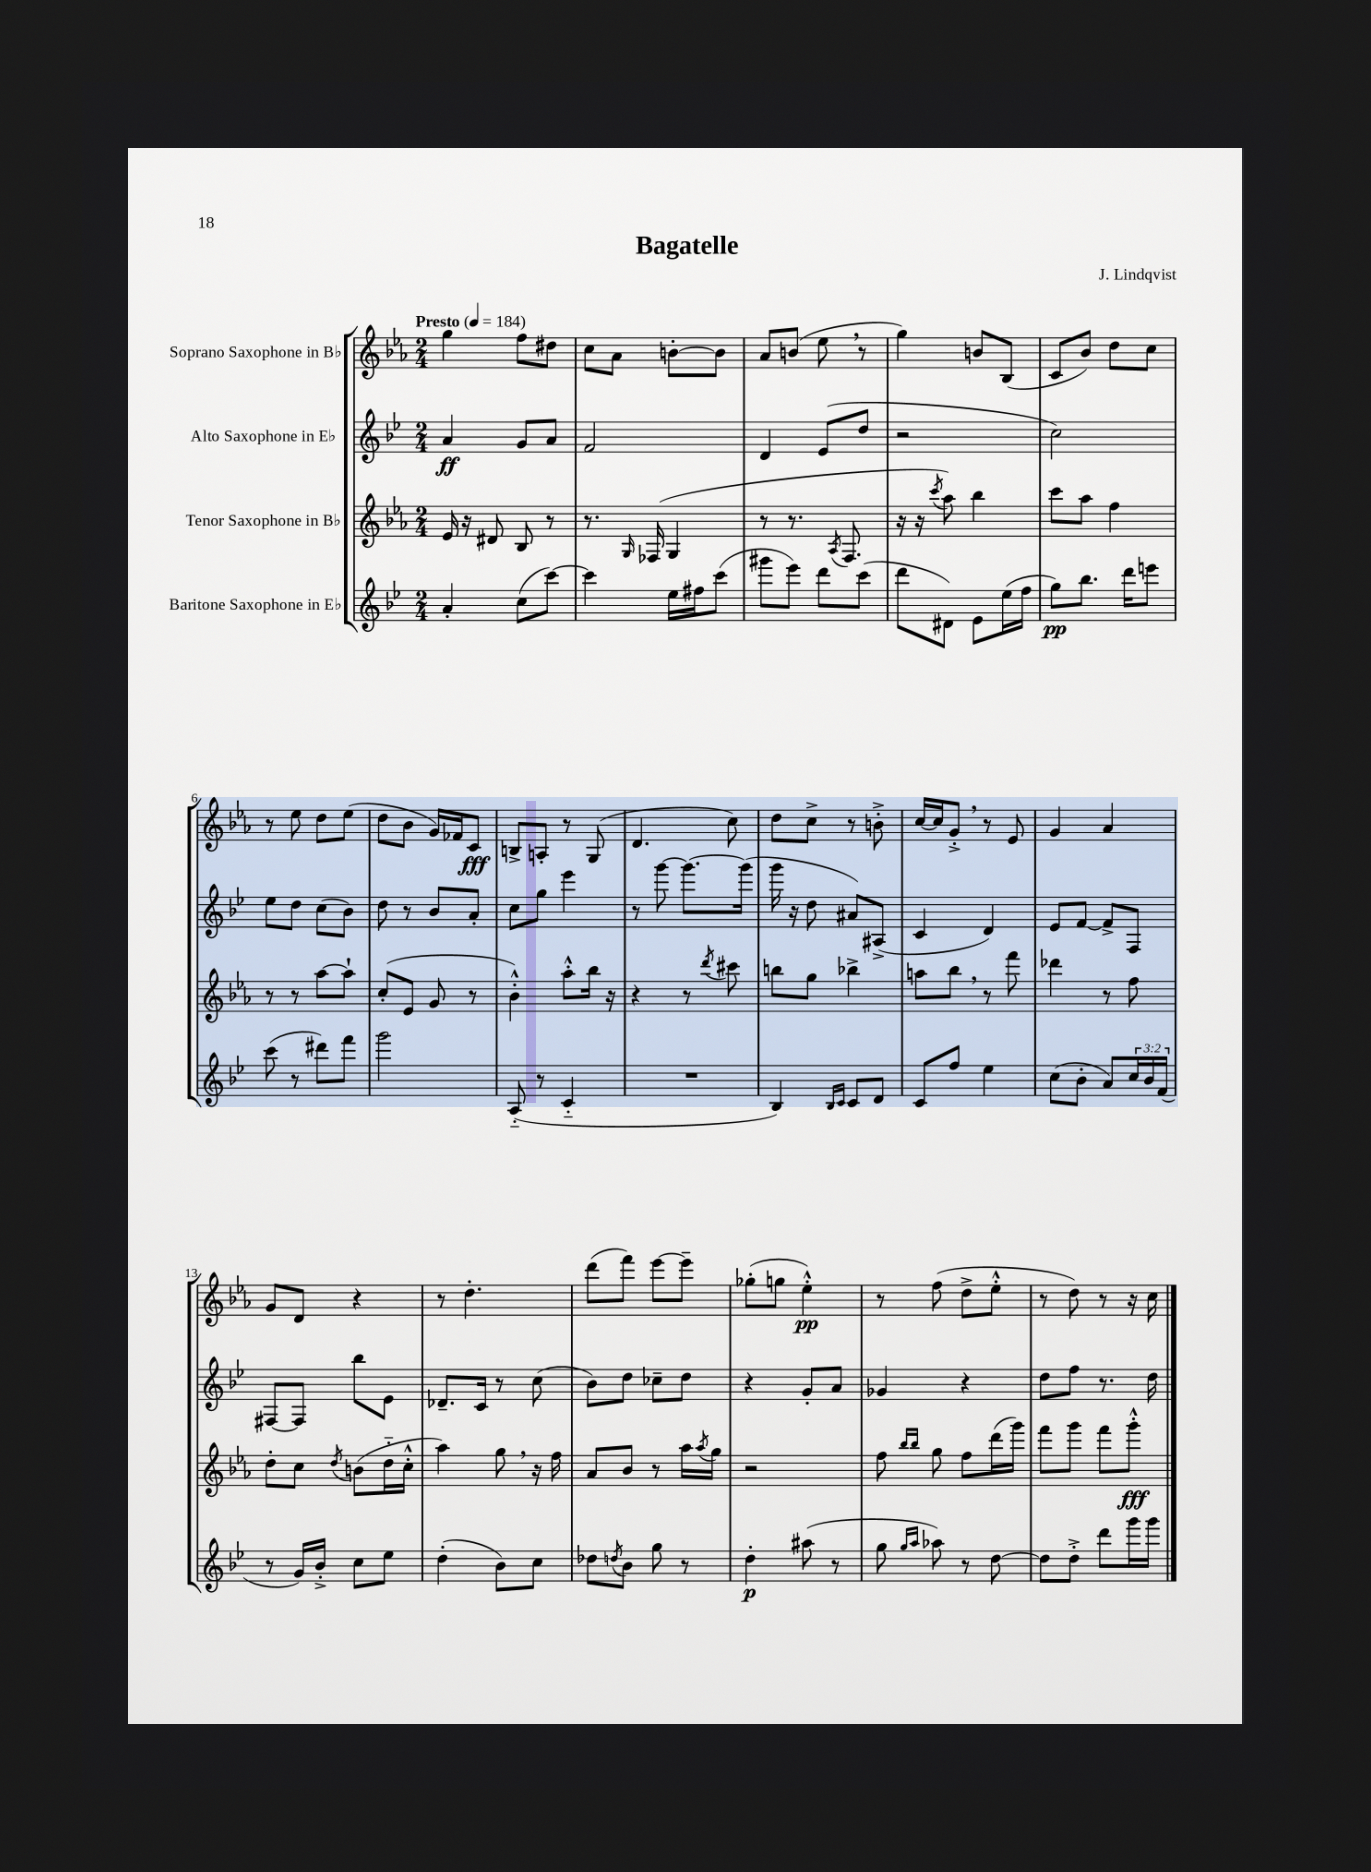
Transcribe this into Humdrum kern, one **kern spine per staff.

**kern	**kern	**kern	**kern
*staff4	*staff3	*staff2	*staff1
*clefG2	*clefG2	*clefG2	*clefG2
*k[b-e-]	*k[b-e-a-]	*k[b-e-]	*k[b-e-a-]
*M2/4	*M2/4	*M2/4	*M2/4
*MM184	*MM184	*MM184	*MM184
4a'	16e-	4a	4gg
.	16r	.	.
.	8d#	.	.
(8cc	8B-	8g	8ff
[8ccc)	8r	8a	8dd#
=	=	=	=
4ccc]	8.r	2f	8cc
.	.	.	8a-
.	16qqG	.	.
.	(16F-	.	.
16ee-	4G	.	[8b'
16ff#	.	.	.
(8ccc	.	.	8b]
=	=	=	=
8ggg#	8r	4d	8a-
8eee-)	8.r	.	(8b
8ddd	.	(8e-	8ee-
.	8qA-	.	.
.	8.F	.	.
(8ccc	.	8dd	8r
=	=	=	=
8ddd	16r	2r	4gg)
.	16r	.	.
.	8qccc	.	.
8d#)	8aa-)	.	.
8e-	4bb-	.	8b
(16ee-	.	.	(8B-
16ff	.	.	.
=	=	=	=
8gg)	8ccc	2cc)	8c
8.bb-	8aa-	.	8b-)
.	4ff	.	8dd
16ddd	.	.	.
8eee	.	.	8cc
=	=	=	=
(8ccc	8r	8ee-	8r
8r	8r	8dd	8ee-
8ddd#)	[8aa-	(8cc	8dd
8fff	8aa-`]	8b-)	(8ee-
=	=	=	=
2ggg	(8cc'	8dd	8dd
.	8e-	8r	8b-
.	8g	8b-	16g)
.	.	.	16f-
.	8r	8a'	8c
=	=	=	=
(8A'~	4b-'^^)	8cc	8B^
8r	.	8gg	8A'
4c'~	8aa-'^^	4eee-	8r
.	16bb-	.	(8G
.	16r	.	.
=	=	=	=
2r	4r	8r	4.d
.	.	[8ggg	.
.	8r	8.ggg_	.
.	8qddd	.	.
.	8ccc#	.	8cc)
.	.	(16ggg]	.
=	=	=	=
4B-)	8bb	16ggg	8dd
.	.	16r	.
.	8gg	8dd	8cc^
16qqB-	.	.	.
16qqc	.	.	.
8c	4bb-^	8a#)	8r
8d	.	(8A#^	8b'^
=	=	=	=
8c	8aa	4c	[16cc
.	.	.	16cc]
8ff	8bb-	.	8g'^
4ee-	8r	4d)	8r
.	8fff	.	8e-
=	=	=	=
(8cc	4ddd-	8e-	4g
8b-'	.	[8f	.
8a)	8r	8f^]	4a-
24cc	8ff	8F	.
24b-	.	.	.
(24f	.	.	.
=	=	=	=
8r	8dd'	[8F#	8g
16g)	8cc	8F#]	8d
16b-'^	.	.	.
.	8qdd	.	.
8cc	(8b	8bb-	4r
8ee-	16dd'~	8e-	.
.	16cc'^^	.	.
=	=	=	=
(4dd'	4aa-)	8.d-~	8r
.	.	.	4.dd'
.	.	16c	.
8b-)	8gg	8r	.
8cc	16r	(8cc	.
.	16ff	.	.
=	=	=	=
8dd-	8a-	8b-)	(8ddd
8qdd	.	.	.
8b-	8b-	8dd	8fff)
8gg	8r	8cc-~	[8eee-
8r	16aa-	8dd	8eee-~]
.	8qaa-	.	.
.	16gg	.	.
=	=	=	=
4dd'	2r	4r	(8gg-'
.	.	.	8gg
(8aa#	.	8g'	4ee-'^^)
8r	.	8a	.
=	=	=	=
8gg	8ff	4g-	8r
16qqgg	16qqbb-	.	.
16qqaa	16qqbb-	.	.
8aa-)	8gg	.	(8ff
8r	8ff	4r	8dd^
[8dd	(16ddd	.	8ee-'^^
.	16ggg)	.	.
=	=	=	=
8dd]	8fff	8dd	8r
8dd'^	8ggg	8ff	8dd)
8ddd	8fff	8.r	8r
16ggg	8ggg'^^	.	16r
16ggg	.	16dd	16cc
==	==	==	==
*-	*-	*-	*-
